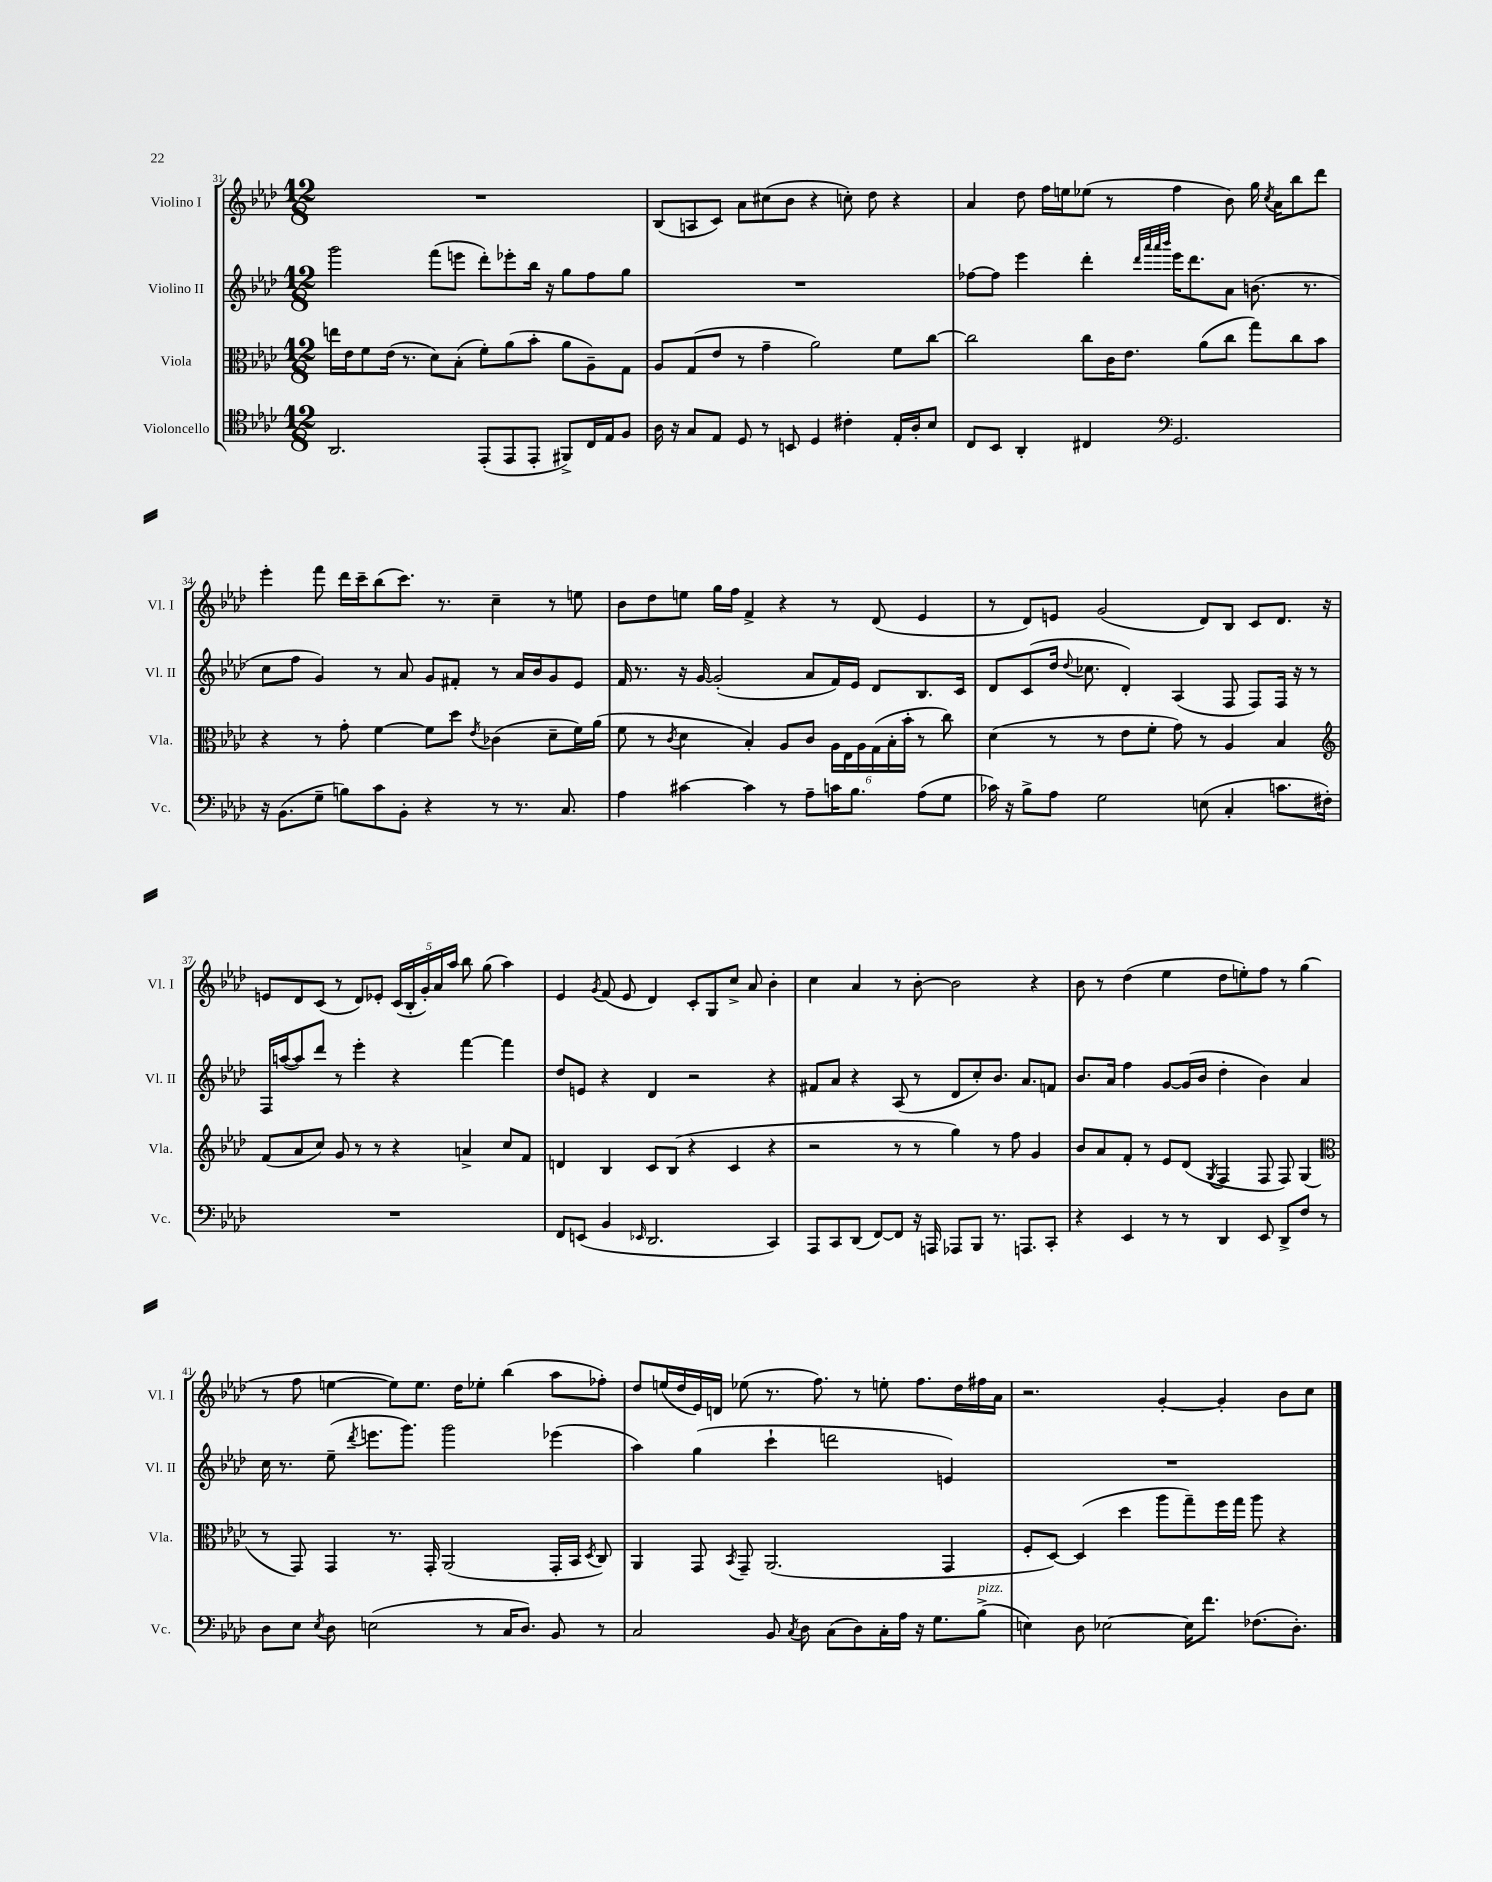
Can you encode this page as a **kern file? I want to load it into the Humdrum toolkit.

**kern	**kern	**kern	**kern
*staff4	*staff3	*staff2	*staff1
*clefC4	*clefC3	*clefG2	*clefG2
*k[b-e-a-d-]	*k[b-e-a-d-]	*k[b-e-a-d-]	*k[b-e-a-d-]
*M12/8	*M12/8	*M12/8	*M12/8
2.AA-	16ee	2ggg	1.r
.	16e-	.	.
.	8f	.	.
.	(16e-	.	.
.	8.r	.	.
.	8d-)	(8fff	.
.	(8B-'	8eee	.
(8EE-'	8f')	8ddd-')	.
8EE-	(8a-	8eee-'	.
8EE-'	8b-'	16bb-	.
.	.	16r	.
8FF#^)	8a-	8gg	.
16C	8A-~)	8ff	.
16E-	.	.	.
8F	8G	8gg	.
=	=	=	=
16A-	8A-	1.r	(8B-
16r	.	.	.
8G	(8G	.	8A
8E-	8e-	.	8c)
8D-	8r	.	8a-
8r	4g~	.	(8cc#
8BB	.	.	8b-
4D-	2a-)	.	4r
4c#'	.	.	8cc')
.	.	.	8dd-
16E-'	8f	.	4r
16A-'	.	.	.
8B-	[8cc	.	.
=	=	=	=
8C	2cc]	[8ff-	4a-
8BB-	.	8ff-]	.
4AA-'	.	4eee-	8dd-
.	.	.	16ff
.	.	.	16ee
4C#	8cc	4ddd-'	(8ee-
.	16c	.	8r
.	8.e-	.	.
*clefF4	*	*	*
.	.	32qqddd-	.
.	.	32qqaaa-	.
.	.	32qqaaa-	.
.	.	32qqbbb-	.
2.GG	.	16eee-	4ff
.	.	8.ddd-	.
.	(8a-	.	.
.	8cc	8a-	8b-)
.	8gg)	(8.b	16gg
.	.	.	8qcc
.	.	.	16a-
.	8cc	.	8bb-
.	.	8.r	.
.	8b-	.	8ddd-
=	=	=	=
16r	4r	8cc	4eee-'
(8.BB-	.	.	.
.	.	8ff	.
8G~	8r	4g)	8fff
8B)	8g'	.	16ddd-
.	.	.	16ccc~
8c	[4f	8r	(8bb-
8BB-'	.	8a-	8.ccc)
4r	8f]	8g	.
.	.	.	8.r
.	8dd-	8f#'	.
.	8qe-	.	.
8r	(4c-	8r	4cc~
8.r	.	16a-	.
.	.	16b-	.
.	8d-~	8g	8r
8.C	.	.	.
.	16f)	8e-	8ee
.	(16a-	.	.
=	=	=	=
4A-	8f	16f	8b-
.	.	8.r	.
.	8r	.	8dd-
.	8qc	.	.
[4c#	4d-	16r	8ee
.	.	[16g	.
.	.	(2g']	16gg
.	.	.	16ff
4c#]	4B-')	.	4f^
8r	8A-	.	4r
8A-~	8c	8a-	.
16c	24A-	16f)	8r
.	24E-	.	.
8.B-	.	16e-	.
.	24A-	.	.
.	(24G	8d-	(8d-
.	24B-'	.	.
.	24b-'	.	.
(8A-	8r	8.B-	4e-
8G	8cc)	.	.
.	.	16c	.
=	=	=	=
16c-)	(4d-	8d-	8r
16r	.	.	.
8B-^	.	(8c	8d-)
8A-	8r	16dd-	8e
.	.	8qqdd-	.
.	.	8.cc-	.
2G	8r	.	(2g
.	8e-	4d-')	.
.	8f'	.	.
.	8g)	(4A-	.
(8E	8r	.	8d-)
4C'	4A-	8F	8B-
.	.	8F)	8c
8.c	4B-	16F	8.d-
.	.	16r	.
.	.	8r	.
16F#')	.	.	16r
=	=	=	=
*	*clefG2	*	*
1.r	(8f	16F	8e
.	.	([16aa	.
.	8a-	8aa])	8d-
.	8cc)	8ddd-	(8c
.	8g	8r	8r
.	8r	4eee-'	8d-)
.	8r	.	8e-'
.	4r	4r	(20c
.	.	.	20B-'
.	.	.	20g')
.	.	.	20a-
.	.	.	20aa-
.	4a^	[4fff	8bb-
.	.	.	(8gg
.	8cc	4fff]	4aa-)
.	8f	.	.
=	=	=	=
8FF	4d	8dd-	4e-
(8EE	.	8e	.
.	.	.	8qg
4BB-	4B-	4r	(8f
.	.	.	8e-
16qqEE-	.	.	.
2.DD-	8c	4d-	4d-)
.	(8B-	.	.
.	4r	2r	8c'
.	.	.	8G
.	4c	.	8cc^
.	.	.	8a-
4CC)	4r	4r	4b-'
=	=	=	=
8AAA-	2r	8f#	4cc
8CC	.	8a-	.
(8DD-	.	4r	4a-
[8FF)	.	.	.
8FF]	8r	(8A-	8r
16r	8r	8r	[8b-'
16AAA	.	.	.
8AAA-	4gg)	8d-	2b-]
8BBB-	.	8cc')	.
8.r	8r	8.b-	.
.	8ff	.	.
8.AAA	.	8.a-	.
.	4g	.	4r
8CC'	.	8f	.
=	=	=	=
4r	8b-	8.b-	8b-
.	8a-	.	8r
.	.	16a-	.
4EE-	8f'	4ff	(4dd-
.	8r	.	.
8r	8e-	[8g	4ee-
8r	(8d-	(16g]	.
.	.	16b-	.
.	8qG	.	.
4DD-	4F	4dd-'	8dd-
.	.	.	8ee')
8EE-	8F	4b-)	8ff
8DD-^	8F)	.	8r
8F	(4G	4a-	(4gg
8r	.	.	.
=	=	=	=
*	*clefC3	*	*
8D-	8r	16cc	8r
.	.	8.r	.
8E-	8GG)	.	8ff
8qE-	.	.	.
8D-	4GG	(8ee-~	[4ee
.	.	8qddd-	.
(2E	.	8.eee	.
.	8.r	.	8ee])
.	.	8.ggg)	.
.	.	.	8.ee
.	16GG'	.	.
.	(2AA-	2ggg	.
.	.	.	16dd-
8r	.	.	8ee-'
16C	.	.	(4bb-
8.D-)	.	.	.
8BB-	16GG'	(4eee-	8aa-
.	16BB-	.	.
.	8qD-	.	.
8r	8C)	.	8ff-')
=	=	=	=
2C	4AA-	4aa-)	8dd-
.	.	.	(16ee
.	.	.	16dd-
.	8GG	(4gg	16e-)
.	.	.	16d
.	8qBB-	.	.
.	8GG~	.	(8ee-
8BB-	(2.AA-	4ccc`	8.r
8qC	.	.	.
8D-	.	.	.
.	.	.	8.ff)
(8C	.	2ddd	.
8D-)	.	.	8r
16C'	.	.	8ee'
16A-	.	.	.
16r	.	.	8.ff
8.G	.	.	.
.	4GG	4e)	.
.	.	.	16dd-
(8B-^	.	.	16ff#
.	.	.	16a-
=	=	=	=
4E)	8F'	1.r	2.r
.	[8D-)	.	.
8D-	(4D-]	.	.
[2E-	.	.	.
.	4dd-	.	.
.	8aa-	.	[4g'
16E-]	8gg~)	.	.
8.f	.	.	.
.	16ff	.	4g']
.	16gg	.	.
(8.F-	8aa-	.	.
.	4r	.	8b-
8.D-')	.	.	.
.	.	.	8cc
==	==	==	==
*-	*-	*-	*-
